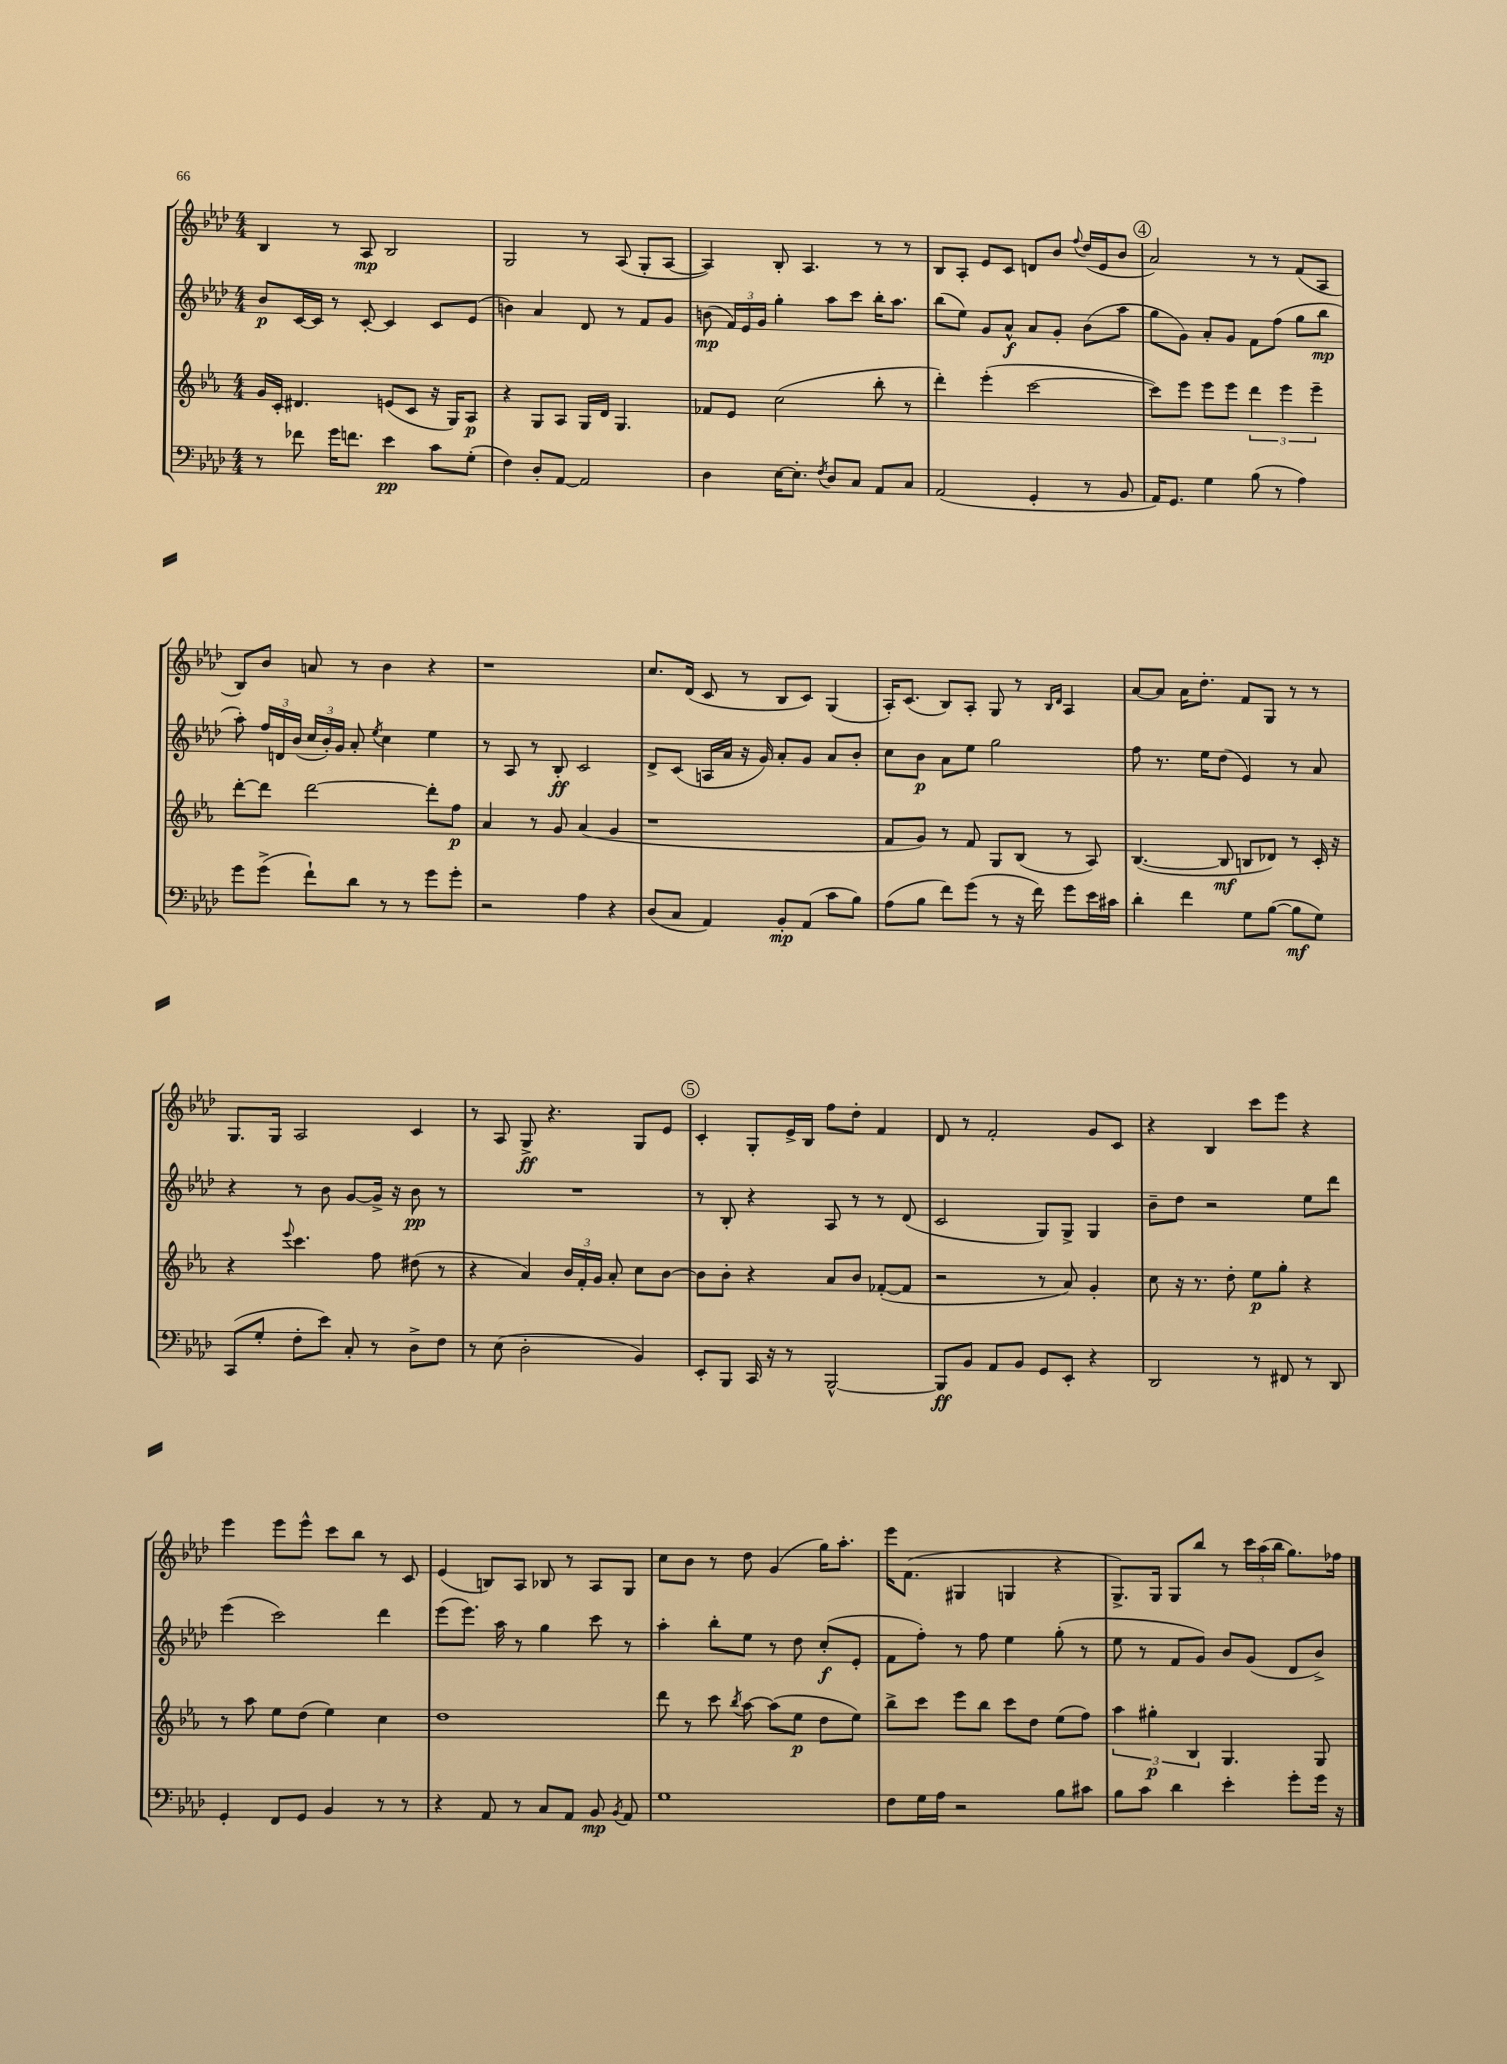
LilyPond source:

<<
\new StaffGroup <<
\new Staff = "s0" {
    \clef treble \key aes \major \numericTimeSignature \time 4/4
    \autoBeamOff bes4 r8 aes8\mp bes2 |
    g2 r8 aes8( g8[-. aes8]~ |
    aes4) bes8-. aes4. r8 r8 |
    bes8[ aes8]-. ees'8[ c'8] d'8[ bes'8] \appoggiatura { f''8 } des''16[( ees'16 bes'8] |
    \mark \markup { \circle "4" } aes'2) r8 r8 f'8[( aes8] |
    bes8[) bes'8] a'8 r8 bes'4 r4 |
    r1 |
    c''8.[ des'16]( c'8 r8 bes8[ c'8]) g4( |
    aes16[-.) c'8.]( bes8[) aes8]-. g8 r8 \grace { bes16[ des'16] } aes4 |
    aes'8[~ aes'8] aes'16[ des''8.]-. f'8[ g8] r8 r8 |
    g8.[ g16] aes2 c'4 |
    r8 aes8 g8->\ff r4. g8[ ees'8] |
    \mark \markup { \circle "5" } c'4-. g8[-. ees'16-> bes16] f''8[ des''8]-. f'4 |
    des'8 r8 f'2-. g'8[ c'8] |
    r4 bes4 c'''8[ ees'''8] r4 |
    ees'''4 ees'''8[ ees'''8]-^ c'''8[ bes''8] r8 c'8 |
    ees'4( b8[) aes8] bes8 r8 aes8[ g8] |
    c''8[ bes'8] r8 des''8 g'4( g''16[) aes''8.]-. |
    ees'''16[ f'8.]( gis4 g4 r4 |
    g8.[->) g16] g8[ bes''8] r8 \tuplet 3/2 { c'''16[ aes''16( bes''16] } g''8.[) fes''16] \bar "|." |
}
\new Staff = "s1" {
    \clef treble \key aes \major \numericTimeSignature \time 4/4
    \autoBeamOff bes'8[\p c'16~ c'16] r8 c'8~-. c'4 c'8[ ees'8]( |
    b'4) aes'4 des'8 r8 f'8[ g'8] |
    b'8\mp( \tuplet 3/2 { f'16[) ees'16 g'16] } g''4-. aes''8[ c'''8] bes''16[-. aes''8.] |
    bes''8[( ees''8]) g'8[ aes'8]-^\f aes'8[ g'8]-. bes'8[( aes''8] |
    \mark \markup { \circle "4" } g''8[ g'8]) aes'8[-. g'8] f'8[ f''8]( g''8[ bes''8]\mp |
    aes''8-.) \tuplet 3/2 { f''16[ d'16 bes'16]( } \tuplet 3/2 { c''16[ bes'16-.) g'16] } aes'8-. \acciaccatura { ees''8 } c''4 ees''4 |
    r8 aes8 r8 bes8-.\ff c'2 |
    des'8[-> c'8]( a16[ aes'16] r16 g'16) aes'8[-. g'8] aes'8[ bes'8]-. |
    c''8[ bes'8]\p aes'8[ ees''8] g''2 |
    f''8 r8. ees''16[ des''8]( ees'4) r8 aes'8 |
    r4 r8 bes'8 g'8[~ g'16]-> r16 bes'8\pp r8 |
    R1 |
    \mark \markup { \circle "5" } r8 bes8-. r4 aes8 r8 r8 des'8( |
    c'2 g8[) g8]-> g4 |
    bes'8[-- des''8] r2 ees''8[ des'''8] |
    ees'''4( c'''2) des'''4 |
    ees'''8[( ees'''8.]) aes''16 r8 g''4 c'''8 r8 |
    aes''4-. bes''8[-. ees''8] r8 des''8 c''8[-.\f( ees'8]-. |
    f'8[ f''8]-.) r8 f''8 ees''4 g''8-.( r8 |
    ees''8 r8 f'8[ g'8]) bes'8[ g'8]( des'8[ bes'8]->) \bar "|." |
}
\new Staff = "s2" {
    \clef treble \key ees \major \numericTimeSignature \time 4/4
    \autoBeamOff g'16[ c'16]-. dis'4. e'8[( c'8] r16 g16[) aes8]\p |
    r4 g8[ aes8] g16[ d'16] g4. |
    fes'8[ ees'8] c''2( bes''8-. r8 |
    d'''4-.) ees'''4-.( c'''2~ |
    \mark \markup { \circle "4" } c'''8[) ees'''8] ees'''8[ ees'''8] \tuplet 3/2 { d'''4 ees'''4 ees'''4-- } |
    d'''8[~-. d'''8] d'''2~ d'''8[-. f''8]\p |
    aes'4 r8 g'8 aes'4( g'4 |
    r1 |
    f'8[ g'8]) r8 f'8 g8[ bes8]( r8 aes8) |
    bes4.~( bes8\mf b8[ des'8]) r8 c'16-. r16 |
    r4 \appoggiatura { ees'''8 } c'''4. f''8 dis''8( r8 |
    r4 aes'4) \tuplet 3/2 { bes'16[ f'16-. g'16] } aes'8-. c''8[ bes'8]~ |
    \mark \markup { \circle "5" } bes'8[ bes'8]-. r4 aes'8[ bes'8] fes'8[~-.( fes'8] |
    r2 r8 aes'8) g'4-. |
    c''8 r16 r8. d''8-. ees''8[\p g''8]-. r4 |
    r8 aes''8 ees''8[ d''8]( ees''4) c''4 |
    d''1 |
    d'''8 r8 c'''8 \acciaccatura { bes''8 } aes''8~ aes''8[( ees''8]\p d''8[ ees''8]) |
    bes''8[-> c'''8] ees'''8[ bes''8] c'''8[ d''8] ees''8[( f''8]) |
    \tuplet 3/2 { aes''4 gis''4-.\p bes4 } g4. g8 \bar "|." |
}
\new Staff = "s3" {
    \clef bass \key aes \major \numericTimeSignature \time 4/4
    \autoBeamOff r8 fes'8 g'16[ f'8.] ees'4\pp c'8[ g8]-.( |
    f4) des8[-. aes,8]~ aes,2 |
    des4 ees16[~ ees8.]-. \acciaccatura { f8 } des8[ c8] aes,8[ c8] |
    aes,2( g,4-. r8 bes,8 |
    \mark \markup { \circle "4" } aes,16[) g,8.] g4 bes8( r8 aes4) |
    g'8[ g'8]->( f'8[-!) des'8] r8 r8 g'8[ g'8]-. |
    r2 aes4 r4 |
    des8[( c8] aes,4) bes,8[-.\mp aes,8]( c'8[ bes8]) |
    aes8[( bes8] f'8[) g'8]( r8 r16 f'16) g'8[ ees'16 cis'16] |
    des'4-. f'4 g8[ bes8]~( bes8[\mf g8]) |
    c,8[( g8]-. f8[-. ees'8]) c8-. r8 des8[-> f8] |
    r8 ees8( des2-. bes,4) |
    \mark \markup { \circle "5" } ees,8[-. bes,,8] c,16 r16 r8 bes,,2~-^ |
    bes,,8[\ff bes,8] aes,8[ bes,8] g,8[ ees,8]-. r4 |
    des,2 r8 fis,8 r8 des,8 |
    g,4-. f,8[ g,8] bes,4 r8 r8 |
    r4 aes,8 r8 c8[ aes,8] bes,8\mp \acciaccatura { bes,8 } aes,8 |
    g1 |
    f8[ g16 aes16] r2 bes8[ cis'8] |
    bes8[ c'8] des'4 ees'4-. g'8[-. g'16] r16 \bar "|." |
}
>>
>>
\layout { \context { \Score \remove "Bar_number_engraver" } }
